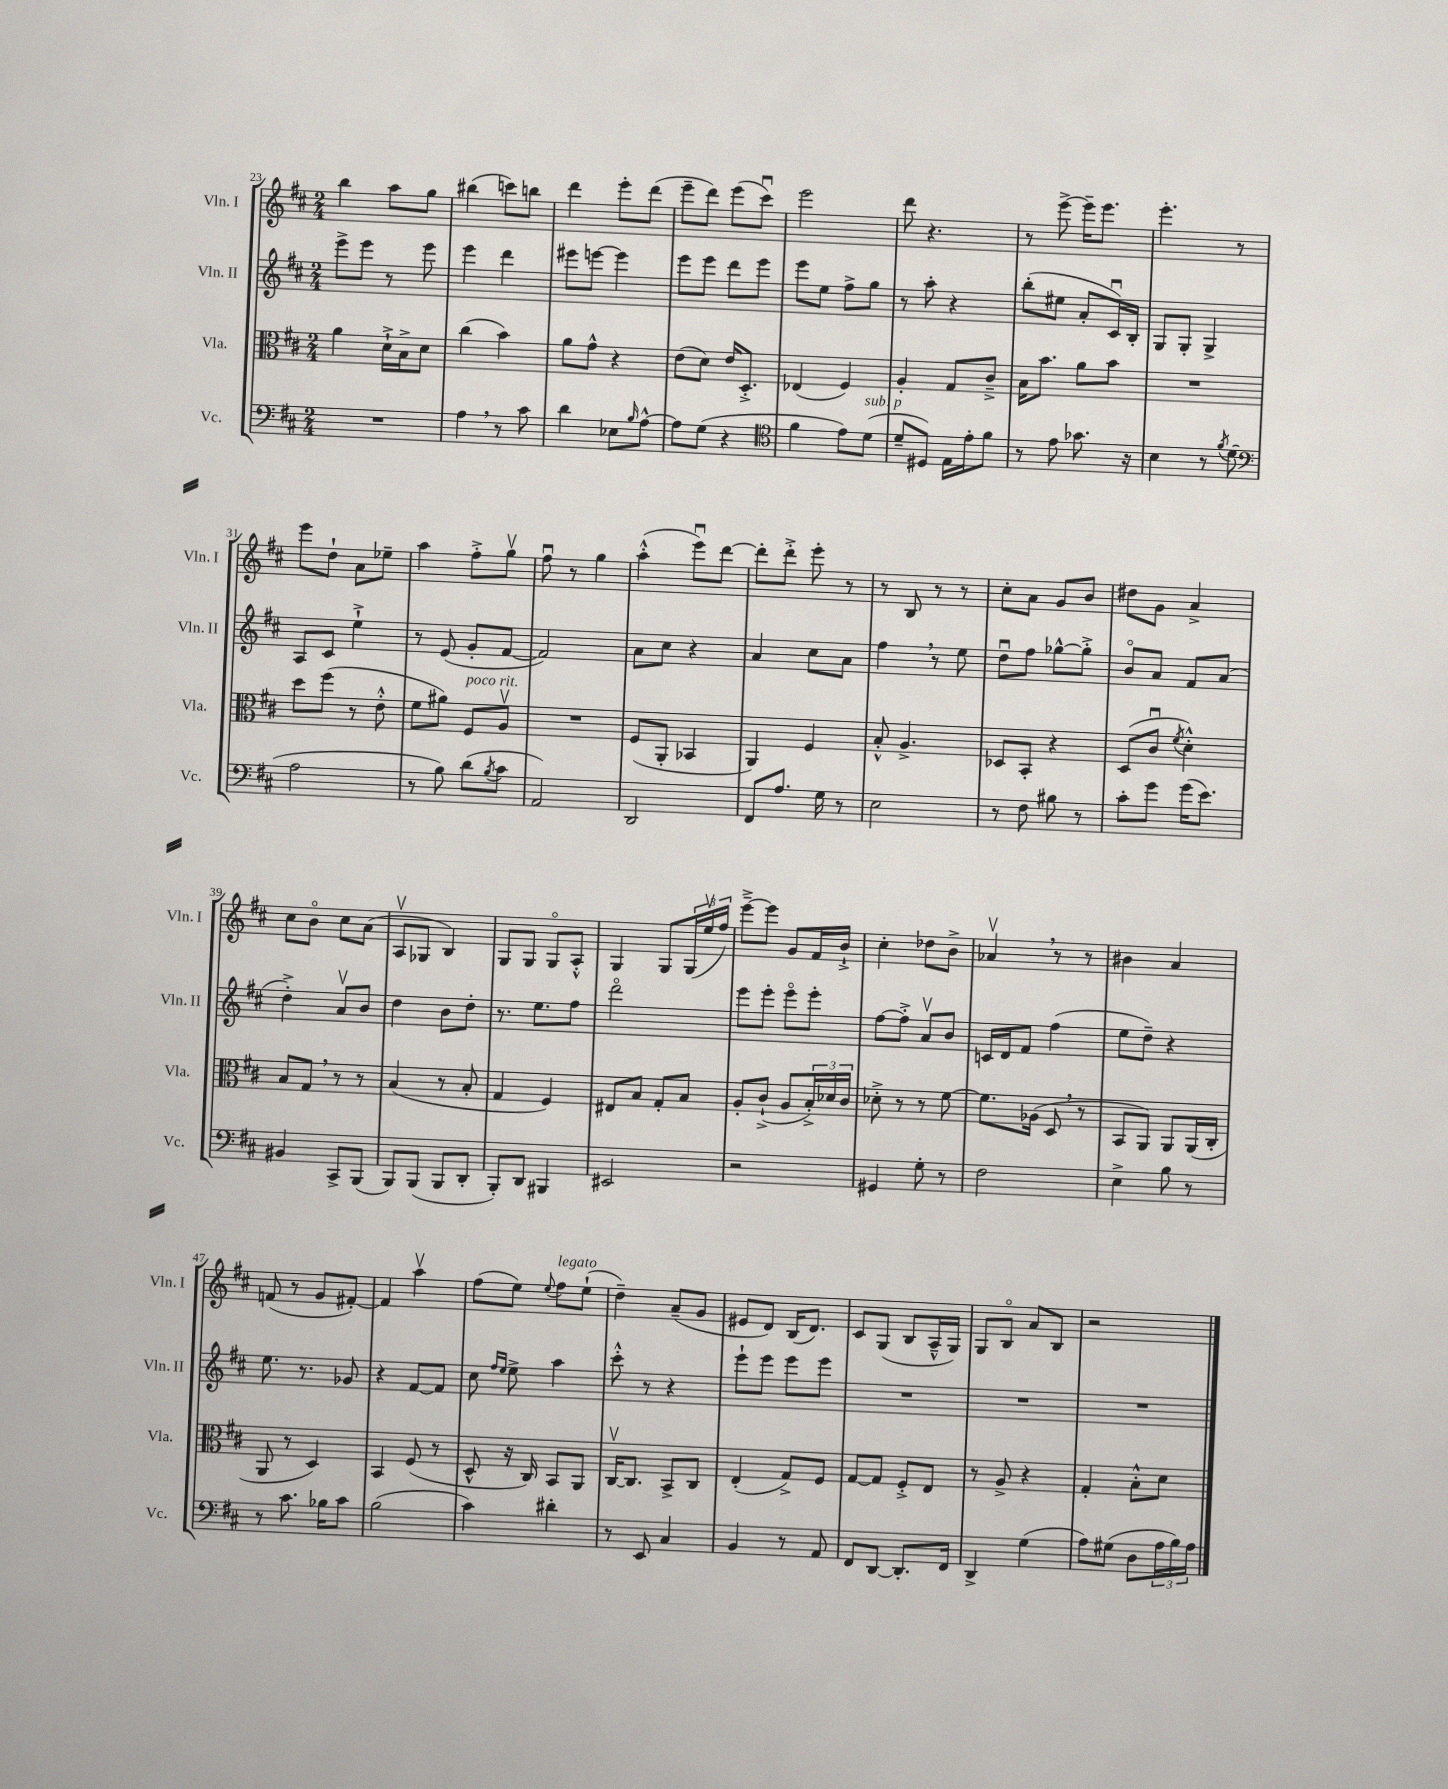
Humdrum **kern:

**kern	**kern	**kern	**kern
*staff4	*staff3	*staff2	*staff1
*clefF4	*clefC3	*clefG2	*clefG2
*k[f#c#]	*k[f#c#]	*k[f#c#]	*k[f#c#]
*M2/4	*M2/4	*M2/4	*M2/4
2r	4a\	8eee^\L	4bb\
.	.	8eee\J	.
.	16d`^\LL	8r	8aa\L
.	16B^\J	.	.
.	8d\J	8eee\	8gg\J
=	=	=	=
4A\	(4cc#\	4eee\	(4bb#\
8r	4b\)	4ddd\	8ccc\L)
8c#\	.	.	8bb\J
=	=	=	=
4d\	8a\L	8eee#\L	4ddd\
.	8g^^\J	[8eee\J	.
8E-\L	4r	4eee\]	8eee'\L
16qqB/	.	.	.
[8A^^\J	.	.	(8ddd\J
=	=	=	=
8A\]L	(8e\L	8eee\L	8eee~\L
(8G\J	8d\J)	8eee\J	8ddd\J)
4r	16e/LK	8ddd\L	(8eee\L
.	8.D'^/J	.	.
.	.	8eee\J	8ccc#u\J)
=	=	=	=
*clefC4	*	*	*
4f#\	(4E-/	8eee\L	2eee\
.	.	8ee\J	.
8e\L)	4F#/)	8ff#^\L	.
(8d\J	.	8gg\J	.
=	=	=	=
8d~/L	4A'/	8r	8ddd\
8D#/J)	.	8aa'\	4.r
16E\LL	8G/L	4r	.
16e'\J	.	.	.
8f#\J	8c#~^/J	.	.
=	=	=	=
8r	16B\LK	(8bb'\L	8r
.	8.b\J	.	.
8e\	.	8ee#\J	[8eee^\
8.g-\	8a\L	8a'/L	16eee~\]LK
.	.	.	8.eee\J
.	8b\J	16c#u/L)	.
16r	.	16B'/JJ	.
=	=	=	=
4B\	2r	8G/L	4.eee'\
.	.	8G'/J	.
8r	.	4G^/	.
8qf#/	.	.	.
(8d\	.	.	8r
=	=	=	=
*clefF4	*	*	*
2A\	8dd\L	8A/L	8eee\L
.	(8ff#\J	8c#/J	8dd`\J
.	8r	4ee`^\	8a\L
.	8e'^^\	.	8ee-~\J
=	=	=	=
8r	8f#\L	8r	4aa\
8B\)	8a#\J)	(8e/	.
(8d\L	8F#/L	8g'/L	8ff#'^\L
8qB/	.	.	.
8c#\J	8Av/J	[8f#/J	8ggv\J
=	=	=	=
2AA/)	2r	2f#/])	8ff#u\
.	.	.	8r
.	.	.	4gg\
=	=	=	=
2DD/	(8F#/L	8a\L	(4aa'^^\
.	8AA'/J	8cc#\J	.
.	4BB-/	4r	8eeeu\L)
.	.	.	[8ddd\J
=	=	=	=
8FF#/L	4AA/)	4a/	8ddd'\]L
8.A/J	.	.	8ddd'^\J
.	4F#/	8cc#\L	8eee'\
16G\	.	.	.
8r	.	8a\J	8r
=	=	=	=
2E\	8B'^^/	4ff#\	8r
.	4.A^/	.	8B/
.	.	8r	8r
.	.	8ee\	8r
=	=	=	=
8r	8D-/L	8ddu\L	8cc#'\L
8F#\	8BB'/J	8ff#\J	8a\J
8B#\	4r	[8gg-^^\L	8g/L
8r	.	8gg-'^\]J	8b/J
=	=	=	=
8c#'\L	(8D/L	8bo/L	8dd#\L
8g\J	8c#u/J	8a/J	8g\J
.	8qf#/	.	.
(16g\LK	4d'^^\)	8f#/L	4a^/
8.e\J)	.	.	.
.	.	(8a/J	.
=	=	=	=
4BB#/	8B/L	4dd'^\)	8cc#\L
.	8G/J	.	8bo\J
8CC#^/L	8r	8av/L	8cc#\L
(8BBB/J	8r	8b/J	(8a\J
=	=	=	=
8BBB/L)	(4B/	4dd\	8Av/L
(8BBB/J	.	.	8G-/J
8BBB/L	8r	8b\L	4B/)
8DD'/J	8B'/	8dd'\J	.
=	=	=	=
8BBB'/L)	4G/	8.r	8G/L
8DD/J	.	.	8G/J
.	.	8.ee\L	.
4BBB#/	4F#/)	.	8Go/L
.	.	8ff#\J	8A'^^/J
=	=	=	=
2EE#/	8E#/L	2dddo\	4G/
.	8B/J	.	.
.	8G'/L	.	8G/L
.	8B/J	.	(24G/L
.	.	.	24eev/
.	.	.	24ff#/JJ)
=	=	=	=
2r	8A'/L	8eee\L	[8eee~^\L
.	(8c#`^/J	8eee'\J	8eee\]J
.	8A/L	8eeeo\L	8g/L
.	24B'^/L)	8eee'\J	16f#/L
.	24d-/	.	.
.	.	.	16b`^/JJ
.	24c#/JJ	.	.
=	=	=	=
4GG#/	8d-'^\	[8ff#\L	4cc#'\
.	8r	8ff#'^\]J	.
8G'\	8r	8av/L	8dd-\L
8r	[8f#\	8b/J	8b^\J
=	=	=	=
2F#\	8.f#\]L	16c/LL	4a-v/
.	.	16d/J	.
.	.	8f#/J	.
.	(16A-\Jk	.	.
.	8D/	(4ff#\	8r
.	8r	.	8r
=	=	=	=
4E^\	8BB/L	8ee\L	4b#\
.	8AA/J)	8dd~\J)	.
8B\	8AA/L	4r	4a/
8r	(16AA/L	.	.
.	16C#'/JJ	.	.
=	=	=	=
8r	8AA/	8.ee\	(8f/
8.c#\	8r	.	8r
.	.	8.r	.
.	4D/)	.	8g/L
16B-\LK	.	.	.
8c#\J	.	8g-/	[8f#'/J)
=	=	=	=
(2B\	4BB/	4r	4f#/]
.	(8F#/	[8f#/L	4aav\
.	8r	8f#/]J	.
=	=	=	=
4c#\)	8D^^/	8cc#\	(8ff#\L
.	.	16qqff#/LL	.
.	.	16qqee/JJ	.
.	16r	8ee^\	8ee\J)
.	16C#/)	.	.
.	.	.	8qqee/
4d#'\	8BB/L	4aa\	8ff#\L
.	8AA/J	.	(8ee`\J
=	=	=	=
8r	[16C#v/LK	8ccc#'^^\	4dd~\)
.	8.C#/]J	.	.
8EE/	.	8r	.
4C#/	8BB^/L	4r	(8a~/L
.	8C#/J	.	8g/J
=	=	=	=
4BB/	(4E'/	8eee`\L	8e#/L
.	.	8eee\J	8d/J)
8r	8G^/L)	8eee\L	(16B/LK
.	.	.	8.d/J)
8AA/	8F#/J	8eee\J	.
=	=	=	=
8FF#/L	[8G/L	2r	8c#/L
[8DD/J	8G/]J	.	(8G/J
8.DD'/]L	8F#'^/L	.	8B/L
.	8E/J	.	16A~^^/L
16FF#/Jk	.	.	16G/JJ)
=	=	=	=
4DD^/	8r	2r	8G/L
.	8A^/	.	8Bo/J
(4G\	4r	.	8a/L
.	.	.	8B/J
=	=	=	=
8A\L)	4G'/	2r	2r
(8G#\J	.	.	.
8D\L	8B'^^\L	.	.
24A\L	8d\J	.	.
24B\)	.	.	.
24A\JJ	.	.	.
==	==	==	==
*-	*-	*-	*-
